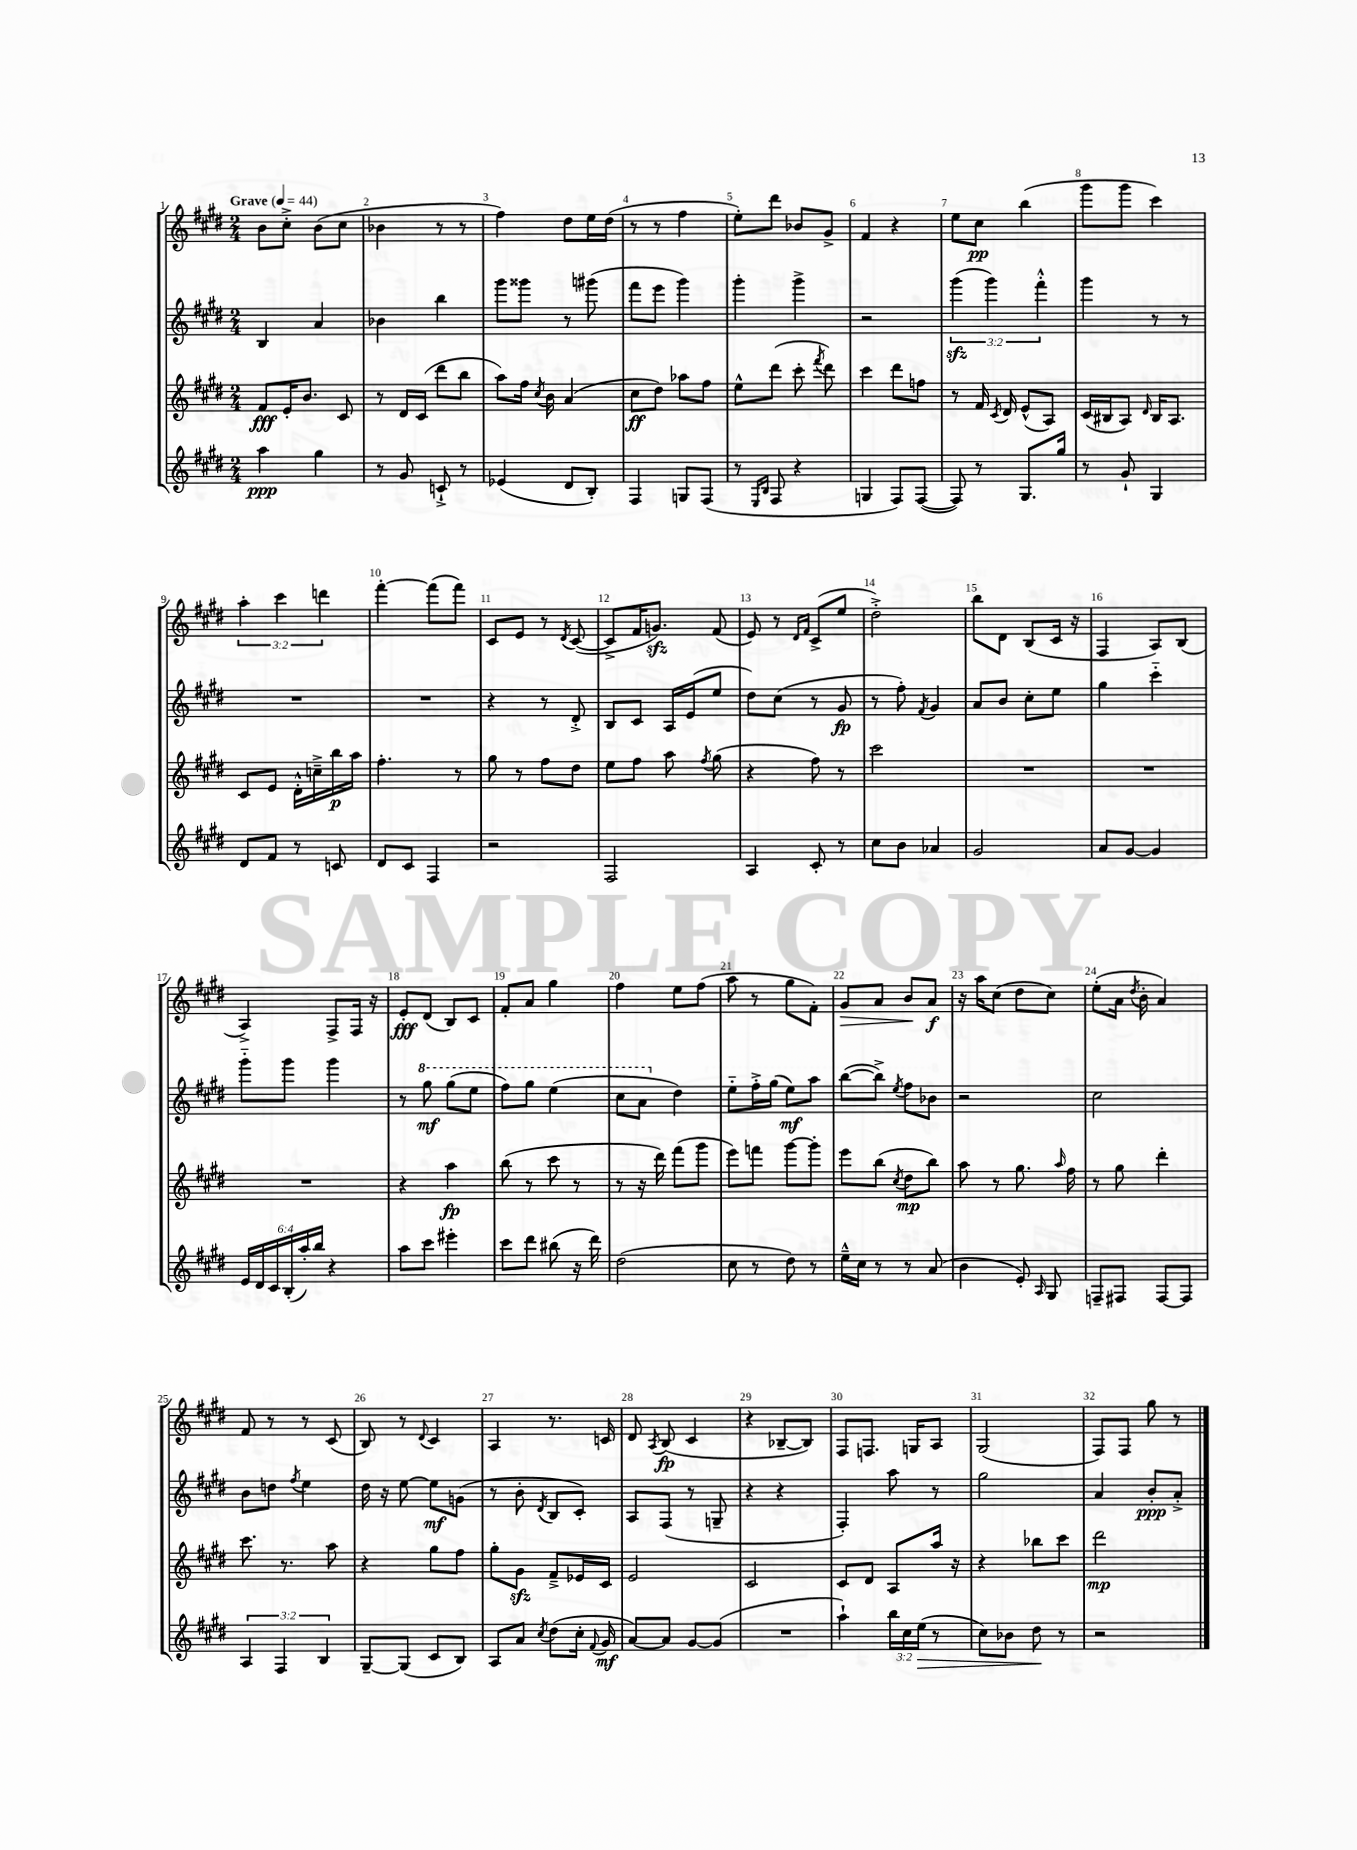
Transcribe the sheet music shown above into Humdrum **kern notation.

**kern	**dynam	**kern	**dynam	**kern	**dynam	**kern	**dynam
*part4	*part4	*part3	*part3	*part2	*part2	*part1	*part1
*staff4	*staff4	*staff3	*staff3	*staff2	*staff2	*staff1	*staff1
*clefG2	*	*clefG2	*	*clefG2	*	*clefG2	*
*k[f#c#g#d#]	*	*k[f#c#g#d#]	*	*k[f#c#g#d#]	*	*k[f#c#g#d#]	*
*M2/4	*	*M2/4	*	*M2/4	*	*M2/4	*
*MM44	*	*MM44	*	*MM44	*	*MM44	*
=1	=1	=1	=1	=1	=1	=1	=1
!	!	!	!	!	!	!LO:TX:a:B:t=Grave	!
4aa\	ppp	8f#/L	fff	4B/	.	8b\L	.
.	.	16e'/K	.	.	.	8cc#'^\J	.
.	.	8.b/J	.	.	.	.	.
4gg#\	.	.	.	4a/	.	(8b\L	.
.	.	8c#/	.	.	.	8cc#\J	.
=2	=2	=2	=2	=2	=2	=2	=2
8r	.	8r	.	4b-X\	.	4b-X\	.
8g#/	.	16d#/LL	.	.	.	.	.
.	.	(16c#/JJ	.	.	.	.	.
8cn`^/	.	8ddd#\L	.	4bb\	.	8r	.
8r	.	8bb\J	.	.	.	8r	.
=3	=3	=3	=3	=3	=3	=3	=3
(4e-X/	.	8aa\L)	.	8ggg#\L	.	4ff#\)	.
.	.	16ff#\Jk	.	8ggg##X\J	.	.	.
.	.	8qcc#/	.	.	.	.	.
.	.	16b\	.	.	.	.	.
8d#/L	.	(4a/	.	8r	.	8dd#\L	.
8B'/J)	.	.	.	(8ggg#X\	.	16ee\L	.
.	.	.	.	.	.	(16dd#\JJ	.
=4	=4	=4	=4	=4	=4	=4	=4
4F#/	.	8cc#\L	ff	8fff#\L	.	8r	.
.	.	8dd#\J)	.	8eee\J	.	8r	.
8Gn/L	.	8aa-X\L	.	4ggg#\)	.	4ff#\	.
(8F#/J	.	8ff#\J	.	.	.	.	.
=5	=5	=5	=5	=5	=5	=5	=5
8r	.	8ee^^\L	.	4ggg#'\	.	8ee'\L)	.
16qqE/LL	.	.	.	.	.	.	.
16qqB/JJ	.	.	.	.	.	.	.
8F#/	.	(8ddd#\J	.	.	.	8ddd#\J	.
4r	.	8ccc#'\	.	4ggg#^\	.	8b-X/L	.
.	.	8qfff#/	.	.	.	.	.
.	.	8ddd#\)	.	.	.	8g#^/J	.
=6	=6	=6	=6	=6	=6	=6	=6
4Gn/	.	4ccc#\	.	2r	.	4f#/	.
8F#/L)	.	8ddd#\L	.	.	.	4r	.
([8F#/J	.	8ffn\J	.	.	.	.	.
=7	=7	=7	=7	=7	=7	=7	=7
8F#/])	.	8r	.	(6ggg#zz\	.	8ee\L	.
8r	.	16f#/	.	.	.	8cc#\J	pp
.	.	.	.	6ggg#\)	.	.	.
.	.	8qc#/	.	.	.	.	.
.	.	16d#/	.	.	.	.	.
8.G#/L	.	(8e^^/L	.	.	.	(4bb\	.
.	.	.	.	6fff#'^^\	.	.	.
.	.	8A/J)	.	.	.	.	.
16gg#/Jk	.	.	.	.	.	.	.
=8	=8	=8	=8	=8	=8	=8	=8
8r	.	(16c#/LL	.	4ggg#\	.	8ggg#\L	.
.	.	16B#X/J	.	.	.	.	.
8g#`/	.	8A/J)	.	.	.	8ggg#\J	.
.	.	16qqd#/	.	.	.	.	.
4G#/	.	16B#/KL	.	8r	.	4ccc#\)	.
.	.	8.A/J	.	.	.	.	.
.	.	.	.	8r	.	.	.
!!LO:LB:g=z
=9	=9	=9	=9	=9	=9	=9	=9
8d#/L	.	8c#/L	.	2r	.	6aa'\	.
8f#/J	.	8e/J	.	.	.	.	.
.	.	.	.	.	.	6ccc#\	.
8r	.	16d#'^^\LL	.	.	.	.	.
.	.	16ccn~^\	.	.	.	.	.
.	.	.	.	.	.	6dddn\	.
8cn/	.	16bb\	p	.	.	.	.
.	.	16aa\JJ	.	.	.	.	.
=10	=10	=10	=10	=10	=10	=10	=10
8d#/L	.	4.ff#'\	.	2r	.	[4fff#'\	.
8c#/J	.	.	.	.	.	.	.
4F#/	.	.	.	.	.	(8fff#\L]	.
.	.	8r	.	.	.	8fff#\J)	.
=11	=11	=11	=11	=11	=11	=11	=11
2r	.	8gg#\	.	4r	.	8c#/L	.
.	.	8r	.	.	.	8e/J	.
.	.	8ff#\L	.	8r	.	8r	.
.	.	.	.	.	.	8qd#/	.
.	.	8dd#\J	.	8d#'^/	.	([8c#/	.
=12	=12	=12	=12	=12	=12	=12	=12
2F#/	.	8ee\L	.	8B/L	.	8c#^/L]	.
.	.	8ff#\J	.	8c#/J	.	16f#/K	.
.	.	.	.	.	.	8.gnzz/J)	.
.	.	8aa\	.	16A/LL	.	.	.
.	.	.	.	(16e/J	.	.	.
.	.	8qff#/	.	.	.	.	.
.	.	(8gg#\	.	8ee/J	.	(8f#/	.
=13	=13	=13	=13	=13	=13	=13	=13
4A/	.	4r	.	8dd#\L)	.	8e/)	.
.	.	.	.	(8cc#\J	.	8r	.
.	.	.	.	.	.	16qqd#/LL	.
.	.	.	.	.	.	16qqf#/JJ	.
8c#'/	.	8ff#\)	.	8r	.	(8c#^/L	.
8r	.	8r	.	8g#/	fp	8ee/J	.
=14	=14	=14	=14	=14	=14	=14	=14
8cc#\L	.	2ccc#\	.	8r	.	2dd#'^\)	.
8b\J	.	.	.	8ff#'\)	.	.	.
.	.	.	.	8qf#/	.	.	.
4a-X/	.	.	.	4g#/	.	.	.
=15	=15	=15	=15	=15	=15	=15	=15
2g#/	.	2r	.	8a/L	.	8bb\L	.
.	.	.	.	8b/J	.	8d#\J	.
.	.	.	.	8cc#'\L	.	(8B/L	.
.	.	.	.	8ee\J	.	16c#/Jk	.
.	.	.	.	.	.	16r	.
=16	=16	=16	=16	=16	=16	=16	=16
8a/L	.	2r	.	4gg#\	.	4F#/	.
[8g#/J	.	.	.	.	.	.	.
4g#/]	.	.	.	4ccc#\	.	8A/L)	.
.	.	.	.	.	.	(8B/J	.
!!LO:LB:g=z
=17	=17	=17	=17	=17	=17	=17	=17
24e/LL	.	2r	.	8ggg#\L	.	4A^/)	.
24d#/	.	.	.	.	.	.	.
24c#/	.	.	.	.	.	.	.
(24B'/	.	.	.	8ggg#\J	.	.	.
24aa'/)	.	.	.	.	.	.	.
24bb/JJ	.	.	.	.	.	.	.
4r	.	.	.	4ggg#\	.	8F#^/L	.
.	.	.	.	.	.	16F#/Jk	.
.	.	.	.	.	.	16r	.
=18	=18	=18	=18	=18	=18	=18	=18
8aa\L	.	4r	.	8r	.	8e'/L	fff
*	*	*	*	*8va	*	*	*
8ccc#\J	.	.	.	8ggg#\	mf	(8d#/J	.
4eee#X'\	.	4aa\	fp	(8ggg#\L	.	8B/L)	.
.	.	.	.	8eee\J	.	8c#/J	.
=19	=19	=19	=19	=19	=19	=19	=19
8ccc#\L	.	(8bb\	.	8fff#\L)	.	8f#'/L	.
8ddd#\J	.	8r	.	8ggg#\J	.	8a/J	.
(8bb#X\	.	8ccc#\	.	(4eee\	.	4gg#\	.
16r	.	8r	.	.	.	.	.
16ddd#\)	.	.	.	.	.	.	.
=20	=20	=20	=20	=20	=20	=20	=20
(2dd#\	.	8r	.	8ccc#\L	.	4ff#\	.
.	.	16r	.	8aa\J	.	.	.
.	.	16ddd#\)	.	.	.	.	.
*	*	*	*	*X8va	*	*	*
.	.	(8fff#\L	.	4dd#\)	.	8ee\L	.
.	.	8ggg#\J	.	.	.	(8ff#\J	.
=21	=21	=21	=21	=21	=21	=21	=21
8cc#\	.	8eee\L)	.	8ee\L	.	8aa\	.
8r	.	8fffn\J	.	16ff#'^\L	.	8r	.
.	.	.	.	(16gg#\JJ	.	.	.
8dd#\)	.	[8ggg#\L	.	8ee\L)	mf	8gg#\L	.
8r	.	8ggg#'\J]	.	8aa\J	.	8f#'\J)	.
=22	=22	=22	=22	=22	=22	=22	=22
!	!	!	!	!	!	!	!LO:HP:b
16ee~^^\LL	.	8eee\L	.	([8bb\L	.	8g#/L	>
16cc#\JJ	.	.	.	.	.	.	.
8r	.	(8bb\J	.	8bb^\J])	.	8a/J	.
.	.	8qcc#/	.	8qee/	.	.	.
8r	.	8dd#\L	mp	8ff#\L	.	8b/L	.
(8a/	.	8bb\J)	.	8b-X\J	.	8a/J	] f
=23	=23	=23	=23	=23	=23	=23	=23
4b\	.	8aa\	.	2r	.	16r	.
.	.	.	.	.	.	16aa\KL	.
.	.	8r	.	.	.	(8cc#\J	.
8e'/)	.	8.gg#\	.	.	.	8dd#\L	.
16qqA/	.	.	.	.	.	.	.
8G#/	.	.	.	.	.	8cc#\J)	.
.	.	16qqaa/	.	.	.	.	.
.	.	16ff#\	.	.	.	.	.
=24	=24	=24	=24	=24	=24	=24	=24
8Fn~/L	.	8r	.	2cc#\	.	(8ee'\L	.
8F#X/J	.	8gg#\	.	.	.	16a\Jk	.
.	.	.	.	.	.	8qdd#/	.
.	.	.	.	.	.	16b'\	.
[8F#/L	.	4ddd#'\	.	.	.	4a/)	.
8F#/J]	.	.	.	.	.	.	.
!!LO:LB:g=z
=25	=25	=25	=25	=25	=25	=25	=25
6A/	.	8.ccc#\	.	8b\L	.	8f#/	.
.	.	.	.	8ddn\J	.	8r	.
6F#/	.	.	.	.	.	.	.
.	.	8.r	.	.	.	.	.
.	.	.	.	8qff#/	.	.	.
.	.	.	.	4ee\	.	8r	.
6B/	.	.	.	.	.	.	.
.	.	8aa\	.	.	.	(8c#/	.
=26	=26	=26	=26	=26	=26	=26	=26
[8G#~/L	.	4r	.	16dd#\	.	8B/)	.
.	.	.	.	16r	.	.	.
(8G#/J]	.	.	.	[8ee\	.	8r	.
.	.	.	.	.	.	8qqd#/	.
8c#/L	.	8gg#\L	.	8ee\L]	mf	4c#/	.
8B/J)	.	8ff#\J	.	(8gn\J	.	.	.
=27	=27	=27	=27	=27	=27	=27	=27
8A/L	.	8gg#'\L	.	8r	.	4A/	.
8a/J	.	8g#zz\J	.	8b'\	.	.	.
8qcc#/	.	.	.	8qd#/	.	.	.
(8dd#\L	.	8f#~^/L	.	8B/L	.	8.r	.
16cc#'\Jk	.	16e-X/L	.	8c#'/J)	.	.	.
8qqf#/	.	.	.	.	.	.	.
16g#/	mf	16c#/JJ	.	.	.	16cn/	.
=28	=28	=28	=28	=28	=28	=28	=28
[8a/L)	.	2e/	.	8A/L	.	8d#/	.
.	.	.	.	.	.	8qA/	.
8a/J]	.	.	.	(8F#/J	.	(8B/	fp
[8g#/L	.	.	.	8r	.	4c#/	.
(8g#/J]	.	.	.	8Gn~/	.	.	.
=29	=29	=29	=29	=29	=29	=29	=29
2r	.	2c#/	.	4r	.	4r	.
.	.	.	.	4r	.	[8B-X~/L	.
.	.	.	.	.	.	8B-/J])	.
=30	=30	=30	=30	=30	=30	=30	=30
4aa`\)	.	8c#/L	.	4F#'/)	.	8F#/L	.
.	.	8d#/J	.	.	.	8.Fn/J	.
24bb\LL	.	8A/L	.	8aa\	.	.	.
24cc#\	.	.	.	.	.	.	.
.	.	.	.	.	.	16Gn/KL	.
!	!LO:HP:b	!	!	!	!	!	!
(24ee\JJ	>	.	.	.	.	.	.
8r	.	16aa/Jk	.	8r	.	8A/J	.
.	.	16r	.	.	.	.	.
=31	=31	=31	=31	=31	=31	=31	=31
8cc#\L)	.	4r	.	2gg#\	.	(2G#/	.
8b-X\J	.	.	.	.	.	.	.
8dd#\	.	8bb-X\L	.	.	.	.	.
8r	]	8ccc#\J	.	.	.	.	.
=32	=32	=32	=32	=32	=32	=32	=32
2r	.	2ddd#\	mp	4a/	.	8F#/L)	.
.	.	.	.	.	.	8F#/J	.
.	.	.	.	8b'/L	ppp	8gg#\	.
.	.	.	.	8a'^/J	.	8r	.
==	==	==	==	==	==	==	==
*-	*-	*-	*-	*-	*-	*-	*-
